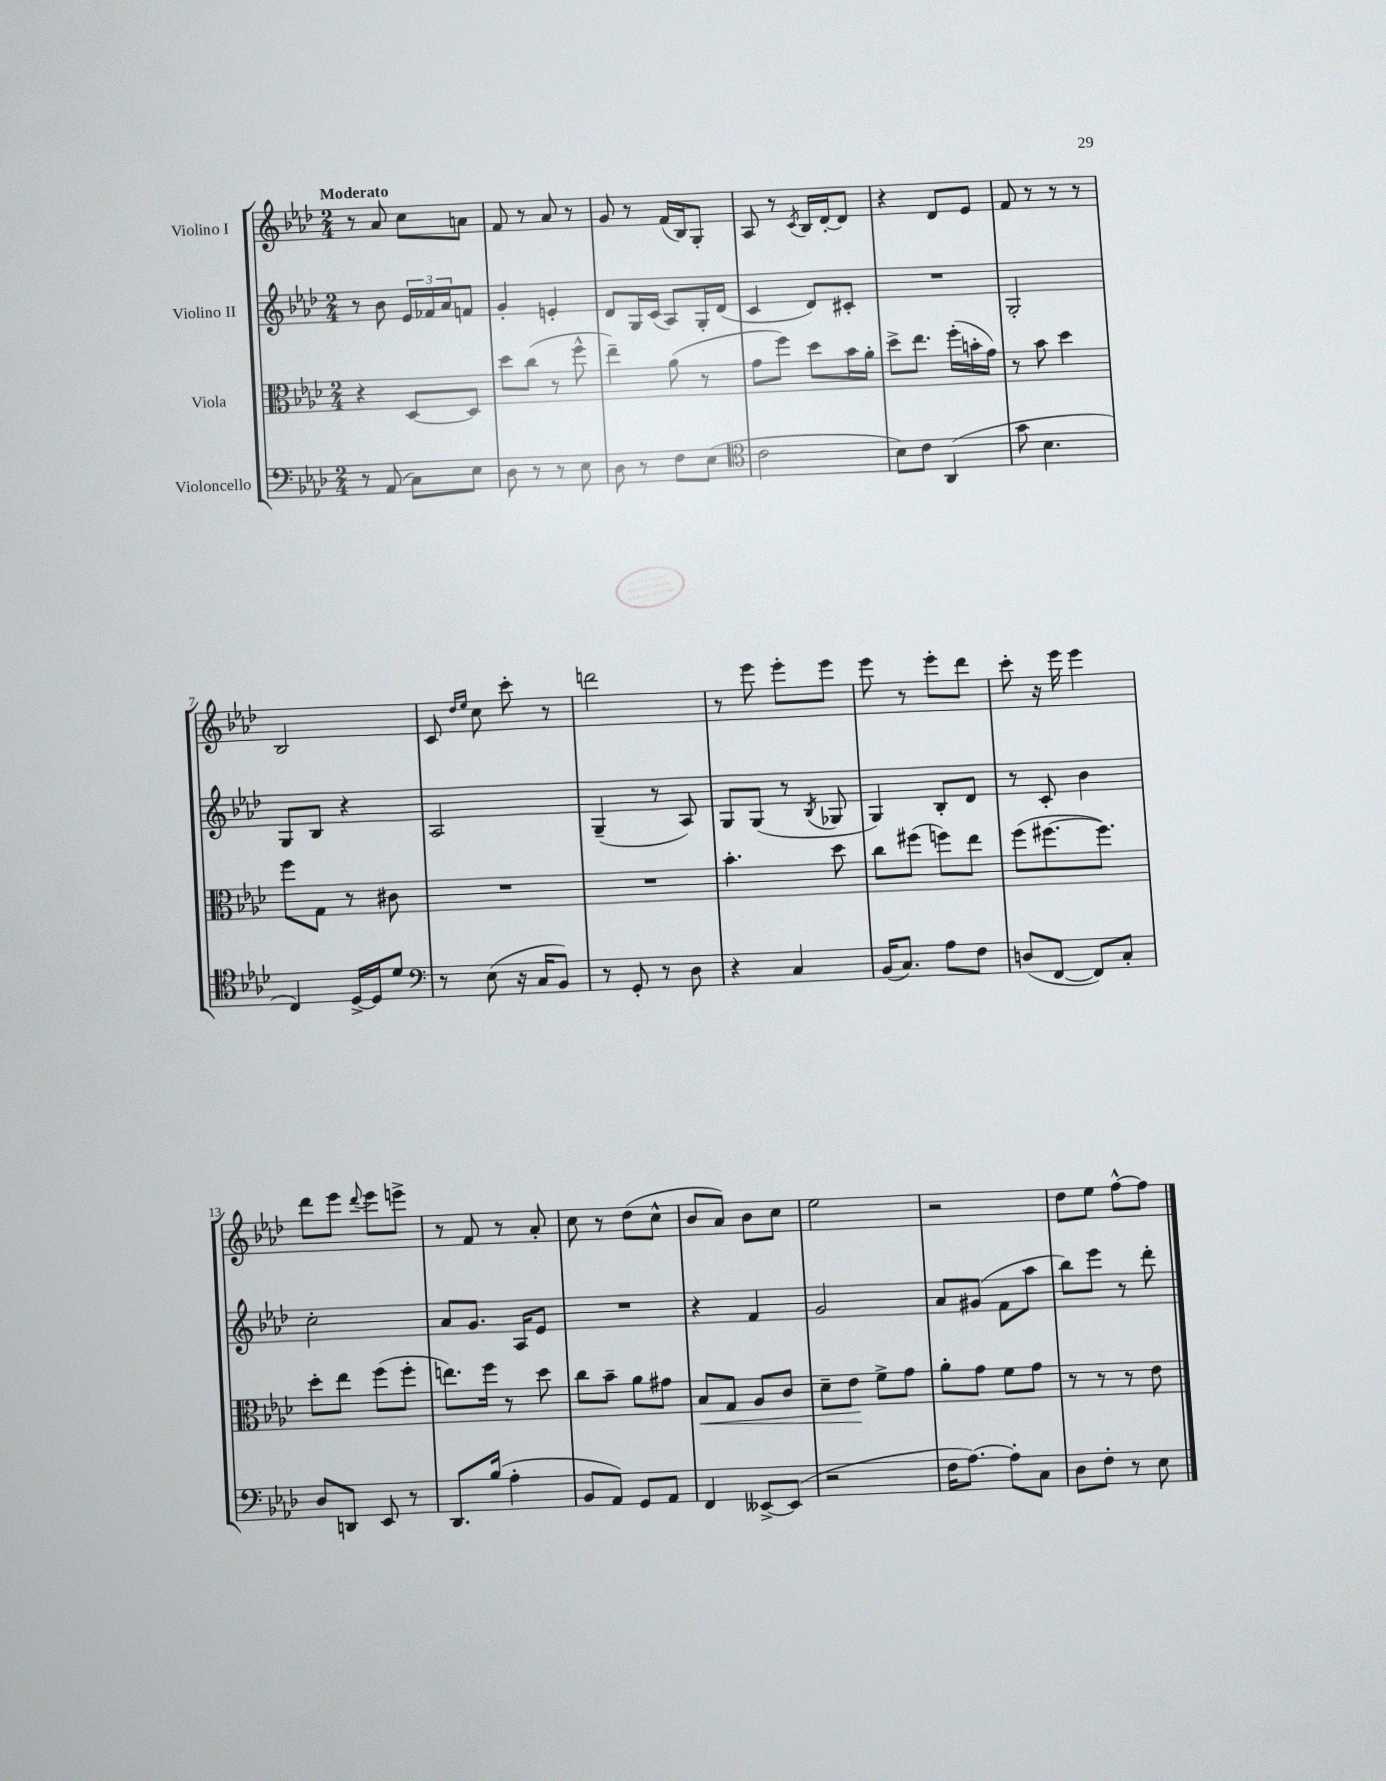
<<
\new StaffGroup <<
\new Staff = "s0" \with { instrumentName = "Violino I" } {
    \clef treble \key aes \major \numericTimeSignature \time 2/4 \tempo "Moderato"
    r8 aes'8 c''8 a'8 |
    f'8 r8 aes'8 r8 |
    g'8 r8 f'16( bes16) g8-. |
    aes8 r8 \acciaccatura { c'8 } bes16 des'16~-. des'8 |
    r4 des'8 ees'8 |
    f'8 r8 r8 r8 |
    bes2 |
    c'8 \grace { des''16 ees''16 } c''8 c'''8-. r8 |
    d'''2 |
    r8 ees'''8 ees'''8-. ees'''8 |
    ees'''8 r8 ees'''8-. des'''8 |
    c'''8-. r16 ees'''16 ees'''4 |
    des'''8 ees'''8 \appoggiatura { des'''8 } ees'''8 e'''8-> |
    r8 f'8 r8 aes'8-. |
    c''8 r8 des''8( c''8-^ |
    bes'8 aes'8) bes'8 c''8 |
    ees''2 |
    r2 |
    des''8 ees''8 f''8~-^ f''8 \bar "|." |
}
\new Staff = "s1" \with { instrumentName = "Violino II" } {
    \clef treble \key aes \major \numericTimeSignature \time 2/4
    r8 bes'8 \tuplet 3/2 { ees'16 fes'16 aes'16 } f'8 |
    g'4-. e'4-. |
    des'8 g16 c'16( aes8) g16-. des'16( |
    c'4 des'8) cis'8-. |
    R2 |
    g2-. |
    g8 bes8 r4 |
    aes2 |
    g4--( r8 aes8) |
    g8 g8( r8 \acciaccatura { bes8 } ges8 |
    g4) bes8-. des'8 |
    r8 c'8-. bes'4 |
    c''2-. |
    aes'8 g'8. aes16 ees'8 |
    R2 |
    r4 f'4 |
    g'2 |
    aes'8 gis'8( f'8 aes''8 |
    bes''8) ees'''8 r8 des'''8-. \bar "|." |
}
\new Staff = "s2" \with { instrumentName = "Viola" } {
    \clef alto \key aes \major \numericTimeSignature \time 2/4
    r4 des8~ des8 |
    des''8 c''8( r8 f''8-^ |
    ees''4--) aes'8( r8 |
    g'8 f''8) des''8 bes'16 aes'16-. |
    des''8-> ees''8. f''16-.( b'16-. g'16) |
    r8 bes'8 des''4 |
    f''8 g8 r8 cis'8 |
    R2 |
    R2 |
    bes'4.-. des''8 |
    c''8 fis''8( f''8) ees''8 |
    f''8( fis''8.~ fis''8.) |
    des''8-. ees''8 f''8( f''8-. |
    e''8.) f''16 r8 des''8 |
    c''8 bes'8-- aes'8 gis'8 |
    bes8\< g8 aes8 c'8 |
    des'8-- ees'8\! f'8-> g'8 |
    aes'8-. g'8 f'8 g'8 |
    r8 r8 r8 ees'8 \bar "|." |
}
\new Staff = "s3" \with { instrumentName = "Violoncello" } {
    \clef bass \key aes \major \numericTimeSignature \time 2/4
    r8 aes,8( c8) ees8 |
    des8 r8 r8 ees8 |
    des8 r8 f8 ees8( |
    \clef tenor c'2 |
    bes8) c'8 aes,4( |
    g'8 bes4. |
    c4) des16~-> des16 des'8 |
    \clef bass r8 ees8( r16 c16 bes,8) |
    r8 g,8-. r8 des8 |
    r4 c4 |
    bes,16( c8.) aes8 f8 |
    d8( f,8~ f,8) c8-. |
    des8 d,8 ees,8 r8 |
    des,8. bes16( aes4-. |
    bes,8 aes,8) g,8 aes,8 |
    f,4 eeses,8~-> eeses,8( |
    r2 |
    f16 aes8.~) aes8-. c8 |
    des8 f8-. r8 ees8 \bar "|." |
}
>>
>>
